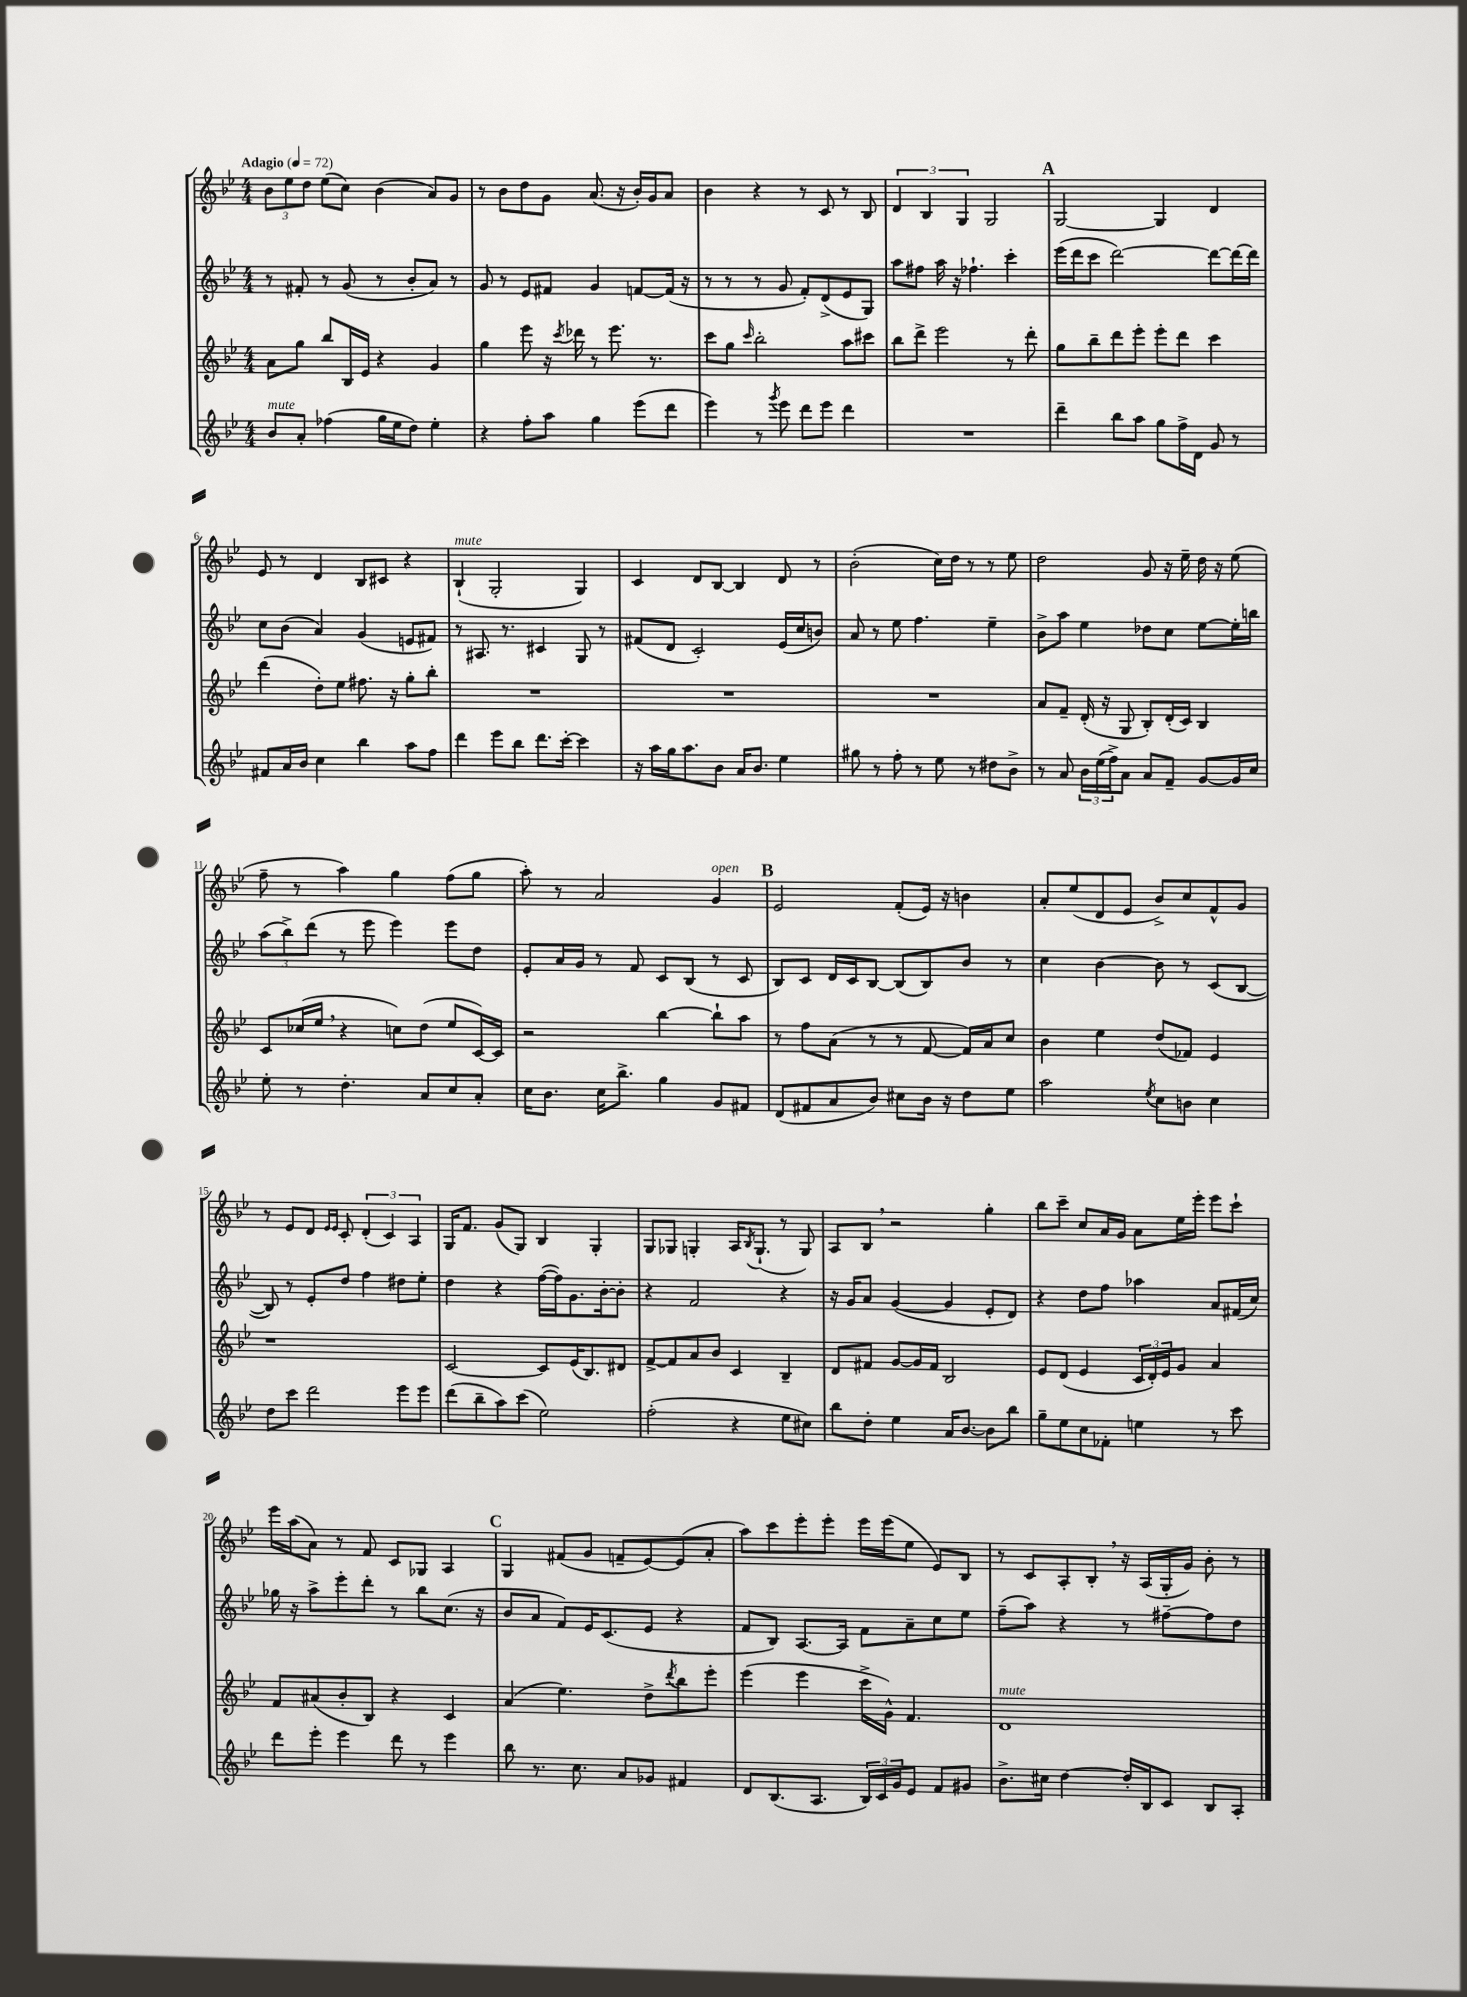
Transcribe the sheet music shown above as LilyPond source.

<<
\new StaffGroup <<
\new Staff = "s0" {
    \clef treble \key bes \major \numericTimeSignature \time 4/4 \tempo "Adagio" 4 = 72
    \tuplet 3/2 { bes'8 ees''8 d''8 } ees''8( c''8) bes'4( a'8) g'8 |
    r8 bes'8 d''8 g'8 a'8.( r16 bes'16-.) g'16 a'8 |
    bes'4 r4 r8 c'8 r8 bes8 |
    \tuplet 3/2 { d'4 bes4 g4 } g2 |
    \mark \markup { \bold "A" } g2~ g4 d'4 |
    ees'8 r8 d'4 bes8 cis'8 r4 |
    bes4-!^\markup { \italic "mute" }( g2-. g4) |
    c'4 d'8 bes8~ bes4 d'8 r8 |
    bes'2-.( c''16) d''16 r8 r8 ees''8 |
    d''2 g'8 r16 ees''16-- d''16 r16 ees''8( |
    f''8-- r8 a''4) g''4 f''8( g''8 |
    a''8-.) r8 a'2 g'4^\markup { \italic "open" } |
    \mark \markup { \bold "B" } ees'2 f'8-.( ees'16) r16 b'4 |
    a'8-. ees''8( d'8 ees'8 bes'8->) c''8 f'8-^ g'8 |
    r8 ees'8 d'8 \grace { ees'16 ees'16 } c'8-. \tuplet 3/2 { d'4-.( c'4) a4 } |
    g16 f'8. g'8( g8) bes4 g4-. |
    g8 ges8 g4-. a16 \acciaccatura { bes8 } g8.-!( r8 g8) |
    a8 bes8 \breathe r2 g''4-. |
    bes''8 c'''8-- c''8 a'16 g'16 a'8 ees''16 ees'''16-. ees'''8 c'''8-! |
    ees'''16 a''16( a'8) r8 f'8 c'8 ges8 a4 |
    \mark \markup { \bold "C" } g4 fis'8( g'8 f'8-- ees'8~) ees'8( a'8-. |
    a''8) c'''8 ees'''8-. ees'''8-. ees'''16 ees'''16( ees''8 ees'8) bes8 |
    r8 c'8 a8-. bes8-. \breathe r16 a16( g16-. g'16) bes'8-. r8 \bar "|." |
}
\new Staff = "s1" {
    \clef treble \key bes \major \numericTimeSignature \time 4/4
    r8 fis'8-. r8 g'8( r8 bes'8-. a'8) r8 |
    g'8 r8 ees'8 fis'8 g'4 f'8~ f'16( r16 |
    r8 r8 r8 g'8 f'8-.) d'8->( ees'8 g8) |
    a''8 fis''8 a''16 r16 fes''4.-! c'''4-. |
    \mark \markup { \bold "A" } ees'''16( d'''16 c'''8 d'''2~) d'''8~ d'''16~ d'''16 |
    c''8 bes'8( a'4) g'4( e'8 fis'8) |
    r8 ais8. r8. cis'4 g8 r8 |
    fis'8( d'8 c'2-.) ees'16( c''16 b'8) |
    a'8 r8 ees''8 f''4. ees''4-- |
    bes'8-> a''8 ees''4 des''8 c''8 ees''8~ ees''16-. b''16 |
    \tuplet 3/2 { a''8( bes''8->) d'''8( } r8 ees'''8 ees'''4) ees'''8 d''8 |
    ees'8-. a'16 g'16 r8 f'8 c'8 bes8( r8 c'8 |
    \mark \markup { \bold "B" } bes8) c'8 d'16 c'16 bes8~ bes8( bes8) bes'8 r8 |
    c''4 bes'4~ bes'8 r8 c'8( bes8~ |
    bes8) r8 ees'8-. d''8 f''4 dis''8 ees''8-. |
    d''4 r4 f''16~( f''16) g'8. bes'16~-. bes'8-. |
    r4 f'2 r4 |
    r16 g'16 a'8 g'4~( g'4 ees'8-. d'8) |
    r4 d''8 f''8 aes''4 a'8 fis'16( c''16) |
    ges''16 r16 a''8-> ees'''8-. d'''8-. r8 bes''8 c''8.( r16 |
    \mark \markup { \bold "C" } bes'8 a'8 f'8) ees'16 c'8.( ees'8 r4 |
    f'8 bes8) a8.~ a16 f'8 a'8-- c''8 ees''8 |
    f''8--( a''8) r4 r8 fis''8~-- fis''8 d''8 \bar "|." |
}
\new Staff = "s2" {
    \clef treble \key bes \major \numericTimeSignature \time 4/4
    a'8 g''8 bes''8 bes16 ees'16 r4 g'4 |
    g''4 ees'''8 r16 \acciaccatura { c'''8 } des'''16 r8 ees'''8. r8. |
    c'''8 g''8 \grace { c'''16 } bes''2-. a''8 cis'''8 |
    bes''8 d'''8-> ees'''2 r8 d'''8-. |
    \mark \markup { \bold "A" } g''8 bes''8-- d'''8 ees'''8-. ees'''8-. d'''8 c'''4 |
    d'''4( d''8-.) ees''8 fis''8. r16 g''8-. bes''8-. |
    R1 |
    R1 |
    R1 |
    a'8 f'8-- d'16-.( r16 g8 bes8-.) d'16-.( c'16) bes4 |
    c'8 ces''16( ees''16 \breathe r4 c''8) d''8( ees''8 c'16~) c'16 |
    r2 bes''4~ bes''8-! a''8 |
    \mark \markup { \bold "B" } r8 f''8 a'8( r8 r8 f'8~ f'16) a'16 c''8 |
    bes'4 ees''4 d''8( fes'8) ees'4 |
    r1 |
    c'2~ c'8 ees'16( bes8.) dis'8 |
    f'8~-> f'8 a'8 bes'8 c'4 bes4-- |
    d'8 fis'8 g'8~ g'16 fis'16 bes2 |
    ees'8 d'8( ees'4 \tuplet 3/2 { c'16 d'16-.) ees'16 } g'8 a'4 |
    f'8 ais'8( bes'8-. bes8) r4 c'4 |
    \mark \markup { \bold "C" } a'4( ees''4.) d''8-> \acciaccatura { d'''8 } bes''8 ees'''8-. |
    ees'''4( ees'''4 c'''16-> g'16-^) f'4. |
    d'1^\markup { \italic "mute" } \bar "|." |
}
\new Staff = "s3" {
    \clef treble \key bes \major \numericTimeSignature \time 4/4
    bes'8^\markup { \italic "mute" } a'8-. fes''4( g''16 ees''16 d''8) ees''4-. |
    r4 f''8-. a''8 g''4 ees'''8( d'''8 |
    ees'''4) r8 \acciaccatura { g'''8 } ees'''8 d'''8 ees'''8 d'''4 |
    R1 |
    \mark \markup { \bold "A" } d'''4-- bes''8 a''8 g''8 f''16-> d'16 g'8 r8 |
    fis'8 a'16 bes'16 c''4 bes''4 a''8 f''8 |
    d'''4 ees'''8 bes''8 d'''8. c'''16~-. c'''4 |
    r16 a''16 g''16 a''8. bes'8 a'16 bes'8. ees''4 |
    gis''8 r8 f''8-. r8 ees''8 r8 dis''8 bes'8-> |
    r8 a'8 \tuplet 3/2 { bes'16 ees''16( f''16->) } a'8 a'8 f'8-- g'8~ g'16 c''16 |
    ees''8-. r8 d''4.-. a'8 c''8 a'8-. |
    c''16 bes'8. c''16 bes''8.-> g''4 g'8 fis'8 |
    \mark \markup { \bold "B" } d'8( fis'8 a'8 bes'8) cis''8 bes'16 r16 d''8 ees''8 |
    a''2 \acciaccatura { ees''8 } c''8 b'8 c''4 |
    d''8 c'''8 d'''2 ees'''8 ees'''8 |
    d'''8( bes''8-- a''8) c'''8( ees''2) |
    f''2-.( r4 ees''8 cis''8) |
    bes''8 d''8-. ees''4 a'16 bes'8.~ bes'8 bes''8 |
    g''8-- ees''8 c''8 fes'8-. e''4 r8 c'''8 |
    d'''8 ees'''8-. ees'''4 d'''8 r8 ees'''4 |
    \mark \markup { \bold "C" } bes''8 r8. c''8. a'8 ges'8 fis'4 |
    d'8 bes8.( a8. \tuplet 3/2 { bes16) c'16 g'16 } ees'8 f'8 gis'8 |
    bes'8.-> cis''16 d''4~ d''16-. bes16 c'8 bes8 a8-. \bar "|." |
}
>>
>>
